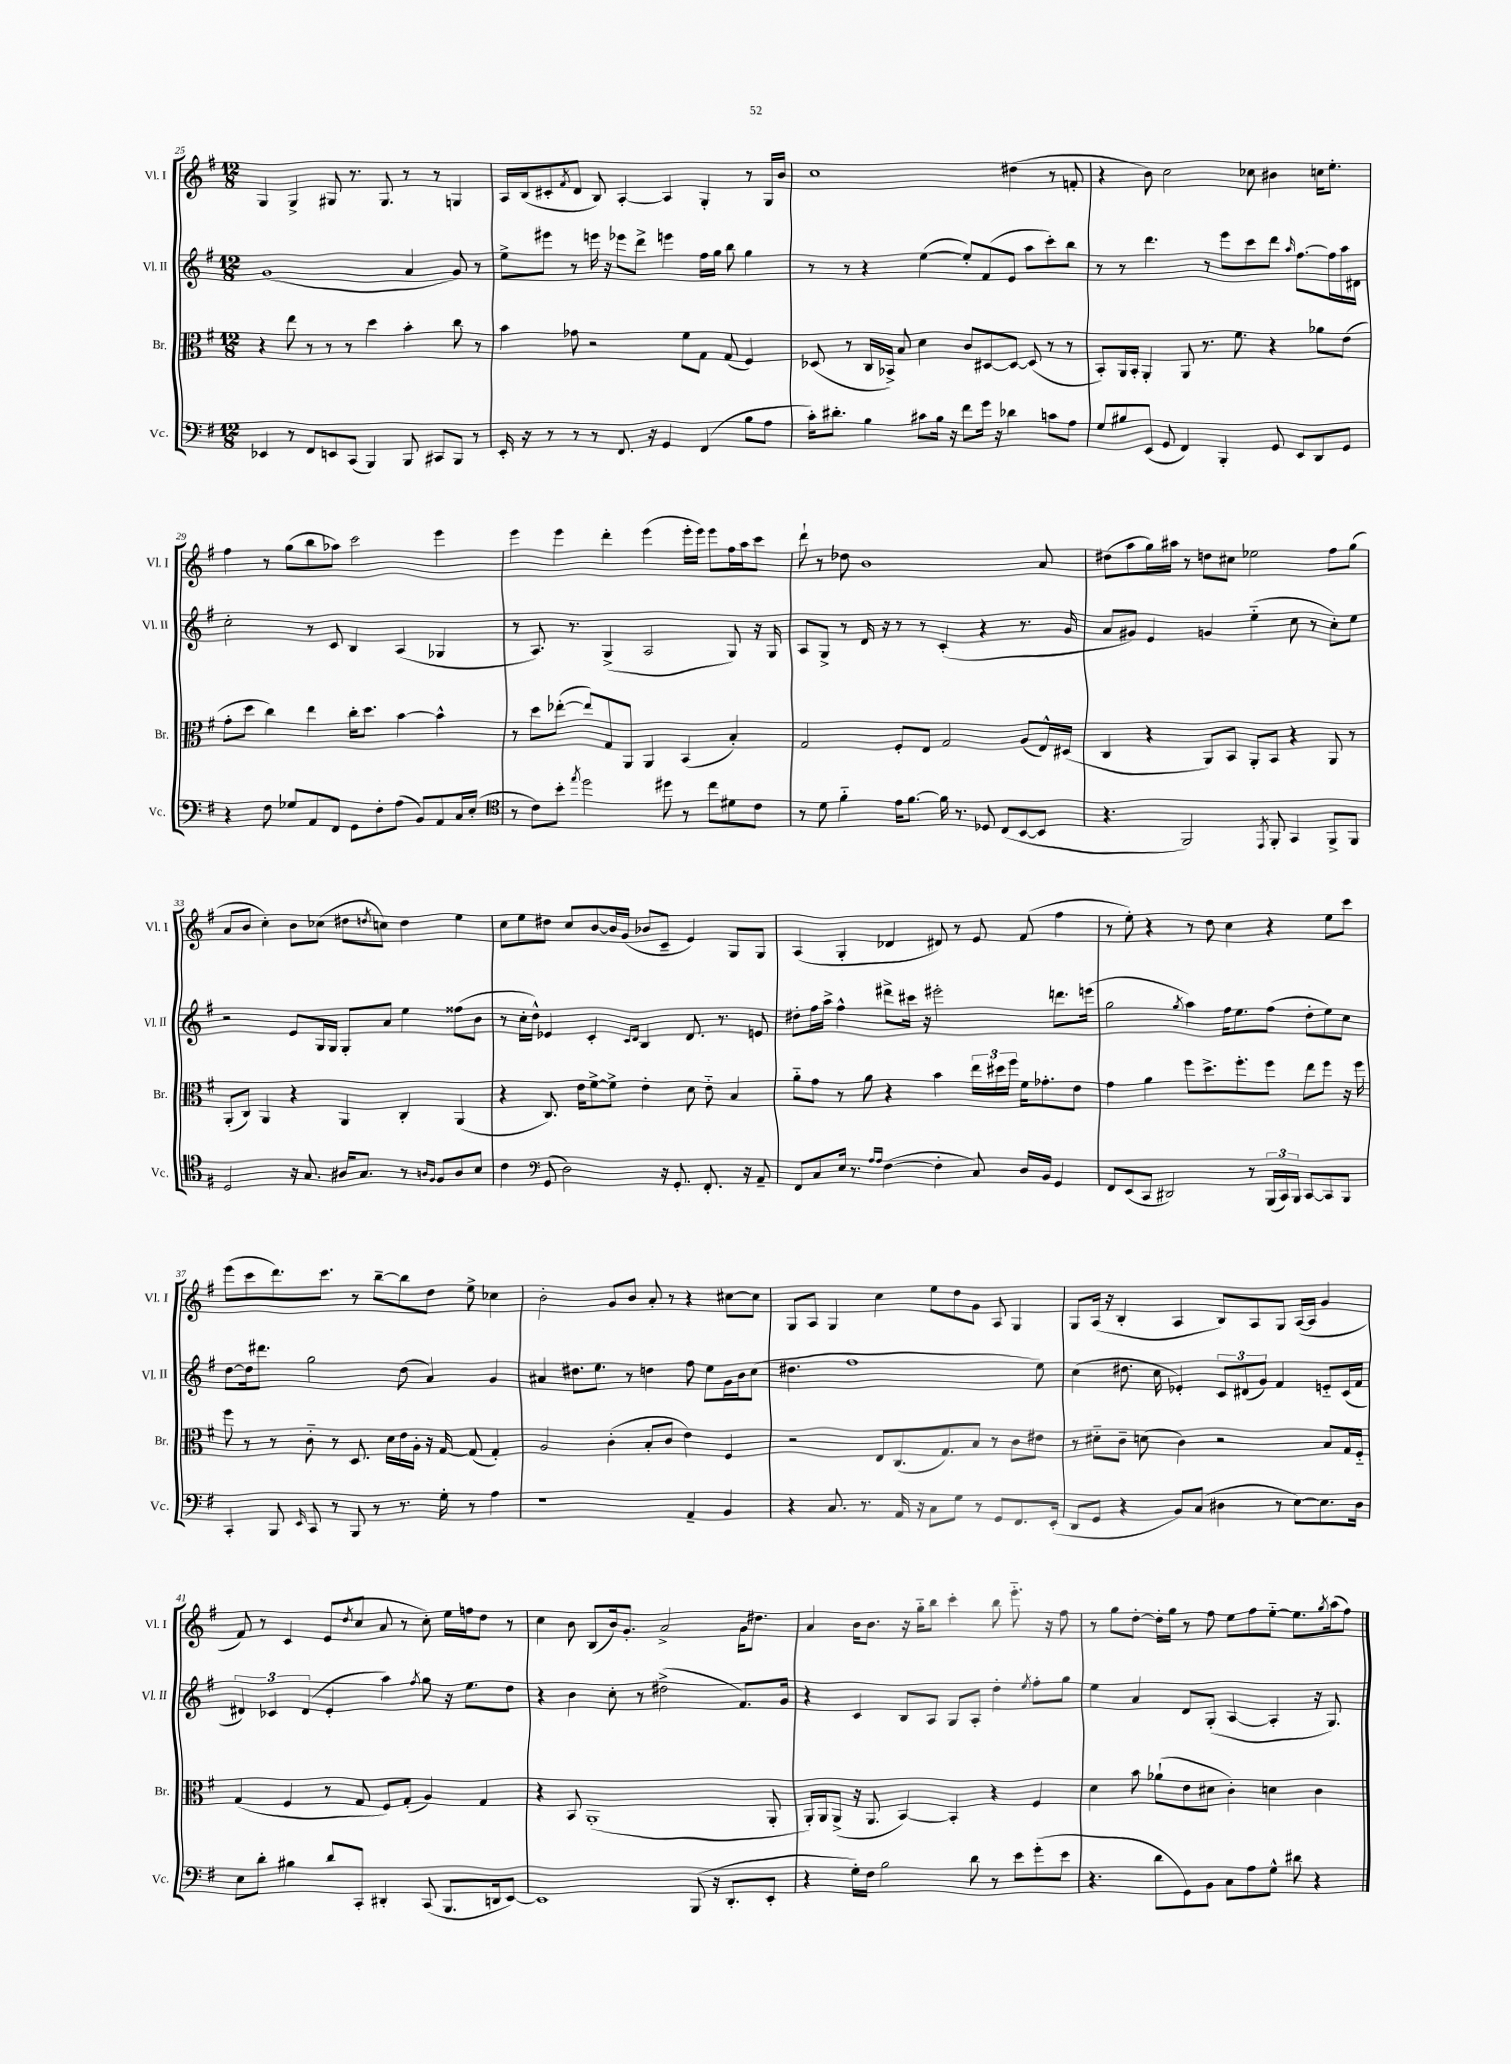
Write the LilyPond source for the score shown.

<<
\new StaffGroup <<
\new Staff = "s0" \with { instrumentName = "Vl. I" shortInstrumentName = "Vl. I" } {
    \clef treble \key g \major \numericTimeSignature \time 12/8
    g4 g4-> gis8 r8. gis8. r8 r8 g4 |
    a16 b16( cis'8-. \acciaccatura { fis'8 } d'8 b8) a4~-. a4 g4-. r8 g16 b'16 |
    c''1 dis''4( r8 f'8-. |
    r4 b'8) c''2 ces''8 bis'4 c''16 e''8.-. |
    fis''4 r8 g''8( b''8 aes''8) c'''2 e'''4 |
    e'''4 e'''4 d'''4-. e'''4( e'''16-. e'''16) e'''8 fis''16 a''16 c'''8 |
    d'''8-! r8 des''8 b'1 a'8 |
    dis''8( a''8 g''16) ais''16 r8 d''8 cis''8 ees''2 fis''8 g''8( |
    a'8 b'8 c''4-.) b'8 ces''8( dis''8 \acciaccatura { d''8 } c''8) d''4 e''4 |
    c''8 e''8 dis''8 c''8 b'8~ b'16 g'16( bes'8 c'8-- e'4) g8 g8 |
    a4( g4-. des'4 dis'8) r8 e'8 fis'8( fis''4 |
    r8 e''8-.) r4 r8 d''8 c''4 r4 e''8 c'''8 |
    e'''8( c'''8 d'''8.) c'''8. r8 b''8~-- b''8 d''8 e''8-> ces''4 |
    b'2-. g'8 b'8 a'8-. r8 r4 cis''8~ cis''8 |
    g8 a8 g4 c''4 e''8 d''8 g'8 a8 g4 |
    g8 a16( r16 b4-. a4 b8) a8 g8 a16~( a16 g'4 |
    fis'8) r8 c'4 e'8( \acciaccatura { d''8 } c''8 a'8 r8 c''8-.) e''16 f''16 d''8 r8 |
    c''4 b'8 b8( b'16) g'8.-. a'2-> g'16 dis''8. |
    a'4 b'16 b'8. r16 g''16-_ b''8 c'''4-. b''8 e'''8.-_ r16 fis''8 |
    r8 g''8 d''8~-. d''16-. g''16 r8 fis''8 e''8 fis''8 e''8~-_ e''8. \acciaccatura { g''8 } a''16( fis''8) \bar "|." |
}
\new Staff = "s1" \with { instrumentName = "Vl. II" shortInstrumentName = "Vl. II" } {
    \clef treble \key g \major \numericTimeSignature \time 12/8
    g'1( a'4 g'8) r8 |
    e''8-> eis'''8 r8 e'''16 r16 ees'''8 d'''8-> e'''4 fis''16 g''16 b''8 g''4 |
    r8 r8 r4 e''4~( e''8-.) fis'8( e'8 a''8 c'''8-.) b''8 |
    r8 r8 d'''4. r8 e'''8 c'''8 d'''8 \grace { a''16 } fis''8.~ fis''16 a''16 dis'16 |
    c''2-. r8 c'8 b4 a4( ges4 |
    r8 a8.) r8. g4->( a2 g8) r16 g16 |
    a8 g8-> r8 d'16 r16 r8 r8 c'4-.( r4 r8. g'16 |
    a'8 gis'8) e'4 g'4 e''4-_( c''8 r8 c''8-.) e''8 |
    r2 e'8 g16 g16 g8-. a'8 e''4 fisis''8( b'8 |
    r8 c''16-. d''16-^) ees'4 c'4-. \grace { c'16 d'16 } b4 d'8. r8. e'8 |
    dis''8-. fis''16 a''16-> fis''4-^ dis'''8-> cis'''16 r16 eis'''2-. d'''8. e'''16( |
    g''2 \acciaccatura { g''8 } a''4) fis''16 e''8. fis''8( d''8-. e''8) c''8 |
    d''8~ d''16 dis'''8. g''2 d''8( a'4) g'4 |
    ais'4 dis''8. e''8. r8 d''4 fis''8 e''8 g'16 b'16 c''8( |
    dis''4. fis''1 e''8) |
    c''4( dis''8. c''16 ees'4-.) \tuplet 3/2 { c'8 dis'8( g'8) } fis'4 e'8-_ c'16( fis'16 |
    \tuplet 3/2 { dis'4) ces'4 dis'4( } e'4-. a''4) \acciaccatura { fis''8 } g''8 r16 e''8. d''8 |
    r4 b'4 c''8-. r8 dis''2->( fis'8.) g'16 |
    r4 c'4 b8 a8 g8 a8-. d''4-. \acciaccatura { e''8 } fis''8-. g''8 |
    e''4 a'4 d'8 g8-.( a4~ a4-. r16 g8.) \bar "|." |
}
\new Staff = "s2" \with { instrumentName = "Br." shortInstrumentName = "Br." } {
    \clef alto \key g \major \numericTimeSignature \time 12/8
    r4 e''8 r8 r8 r8 d''4 b'4-. c''8 r8 |
    b'4 ges'8 r2 fis'8 g8 g8( fis4) |
    des8( r8 c16 bes,16->) b8 d'4 c'8 dis8~ dis8~ dis8( r8 r8 |
    b,8-.) a,16 b,16-. a,4-. a,8 r8. fis'8. r4 aes'8 e'8( |
    g'8-. d''8 c''4) e''4 c''16-. d''8. b'4~ b'4-^ |
    r8 d''8 ees''8~-.( ees''8) g8 a,8 a,4 b,4( b4-.) |
    g2 fis8-. e8 g2 a8( e16-^) dis16( |
    c4 r4 a,8) b,8 a,8-. b,8 r4 a,8 r8 |
    a,8-.( c8) a,4 r4 a,4 c4-. a,4( |
    r4 c8.) e'16 fis'8~-> fis'8-> e'4-. d'8 e'8-_ b4 |
    a'8-_ g'8 r8 a'8 r4 b'4 \tuplet 3/2 { e''16 dis''16 fis''16 } fis'16 ges'8.-. e'8 |
    g'4 a'4 fis''8 d''8.-> fis''8.-. fis''8 e''8 fis''8 r16 fis''16 |
    fis''8 r8 r8 c'8-_ r8 d8. d'16 e'16 a16-. r16 g16~ g8( g4-.) |
    a2 c'4-.( b8-. c'8 e'4) fis4 |
    r2 e8 c8.( g8.) b8 r8 c'8 eis'8 |
    r8 dis'8-_ c'8-- d'8( c'4) r2 b8 g16 fis16-_ |
    g4( fis4 r8 g8 fis8) g8-.( a4) g4 |
    r4 b,8 a,1-.( a,8-. |
    a,16-.) a,16 a,8->( r16 a,8. b,4~) b,4-. r4 fis4 |
    d'4 b'8 aes'8-!( e'8 dis'8 c'4-.) d'4 c'4 \bar "|." |
}
\new Staff = "s3" \with { instrumentName = "Vc." shortInstrumentName = "Vc." } {
    \clef bass \key g \major \numericTimeSignature \time 12/8
    ees,4 r8 fis,8 e,8 c,8( b,,4) b,,8 cis,8 b,,8 r8 |
    e,16-. r16 r8 r8 r8 fis,8. r16 g,4 fis,4( b8 a8 |
    c'16-.) dis'8.-. b4 cis'8 b16 r16 fis'8 g'16 r16 des'4 c'8 a8 |
    g8 bis8 e,8( g,8 fis,4) b,,4-. g,8 e,8 d,8 g,8 |
    r4 fis8 ges8 a,8 fis,8 g,8 fis8-. a8( b,8) a,8 c16 e16-.( |
    \clef tenor r8 c'8) b'8-. \acciaccatura { e''8 } d''2 dis''8 r8 c''8 dis'8 c'8 |
    r8 d'8 fis'4-_ e'16 fis'8.~ fis'16 r8. des8 c8( b,8~ b,8 |
    r4. fis,2) \acciaccatura { e,8 } fis,8-. g,4 fis,8-> fis,8 |
    d2 r16 g8. ais16 g8. r8 \grace { a16 fis16 } fis8 a8 b8 |
    c'4 \clef bass g,8( d2) r16 g,8.-. fis,8.-. r16 a,8-- |
    fis,8 c8 e16 r8. \grace { a16 a16 } fis4~( fis4-. c8) d16 b,16 g,4 |
    fis,8 e,8( c,8 dis,2) r8 \tuplet 3/2 { b,,16( c,16) b,,16 } c,8~ c,8 b,,8 |
    c,4-. b,,8 \grace { e,16 } c,8 r8 b,,8 r8 r8. g16-. r8 a4 |
    r1 a,4-- b,4 |
    r4 c8. r8. a,16 r16 c8 g8 r8 g,8 fis,8. e,16-.( |
    d,8 g,8 r4 b,8) c8( dis4 r8 e8~) e8. dis16 |
    e8 d'8-. bis4 d'8 c,8-. dis,4-. c,8( b,,8. d,16 e,8~) |
    e,1 b,,8( r16 d,8.-. e,8-. |
    r4 g16-.) fis16 b2 d'8 r8 e'8 g'8-.( e'8 |
    r4. d'8 g,8) b,8 c8 a8 g8-^ dis'8 r4 \bar "|." |
}
>>
>>
\layout { \context { \Score currentBarNumber = #25 } }
